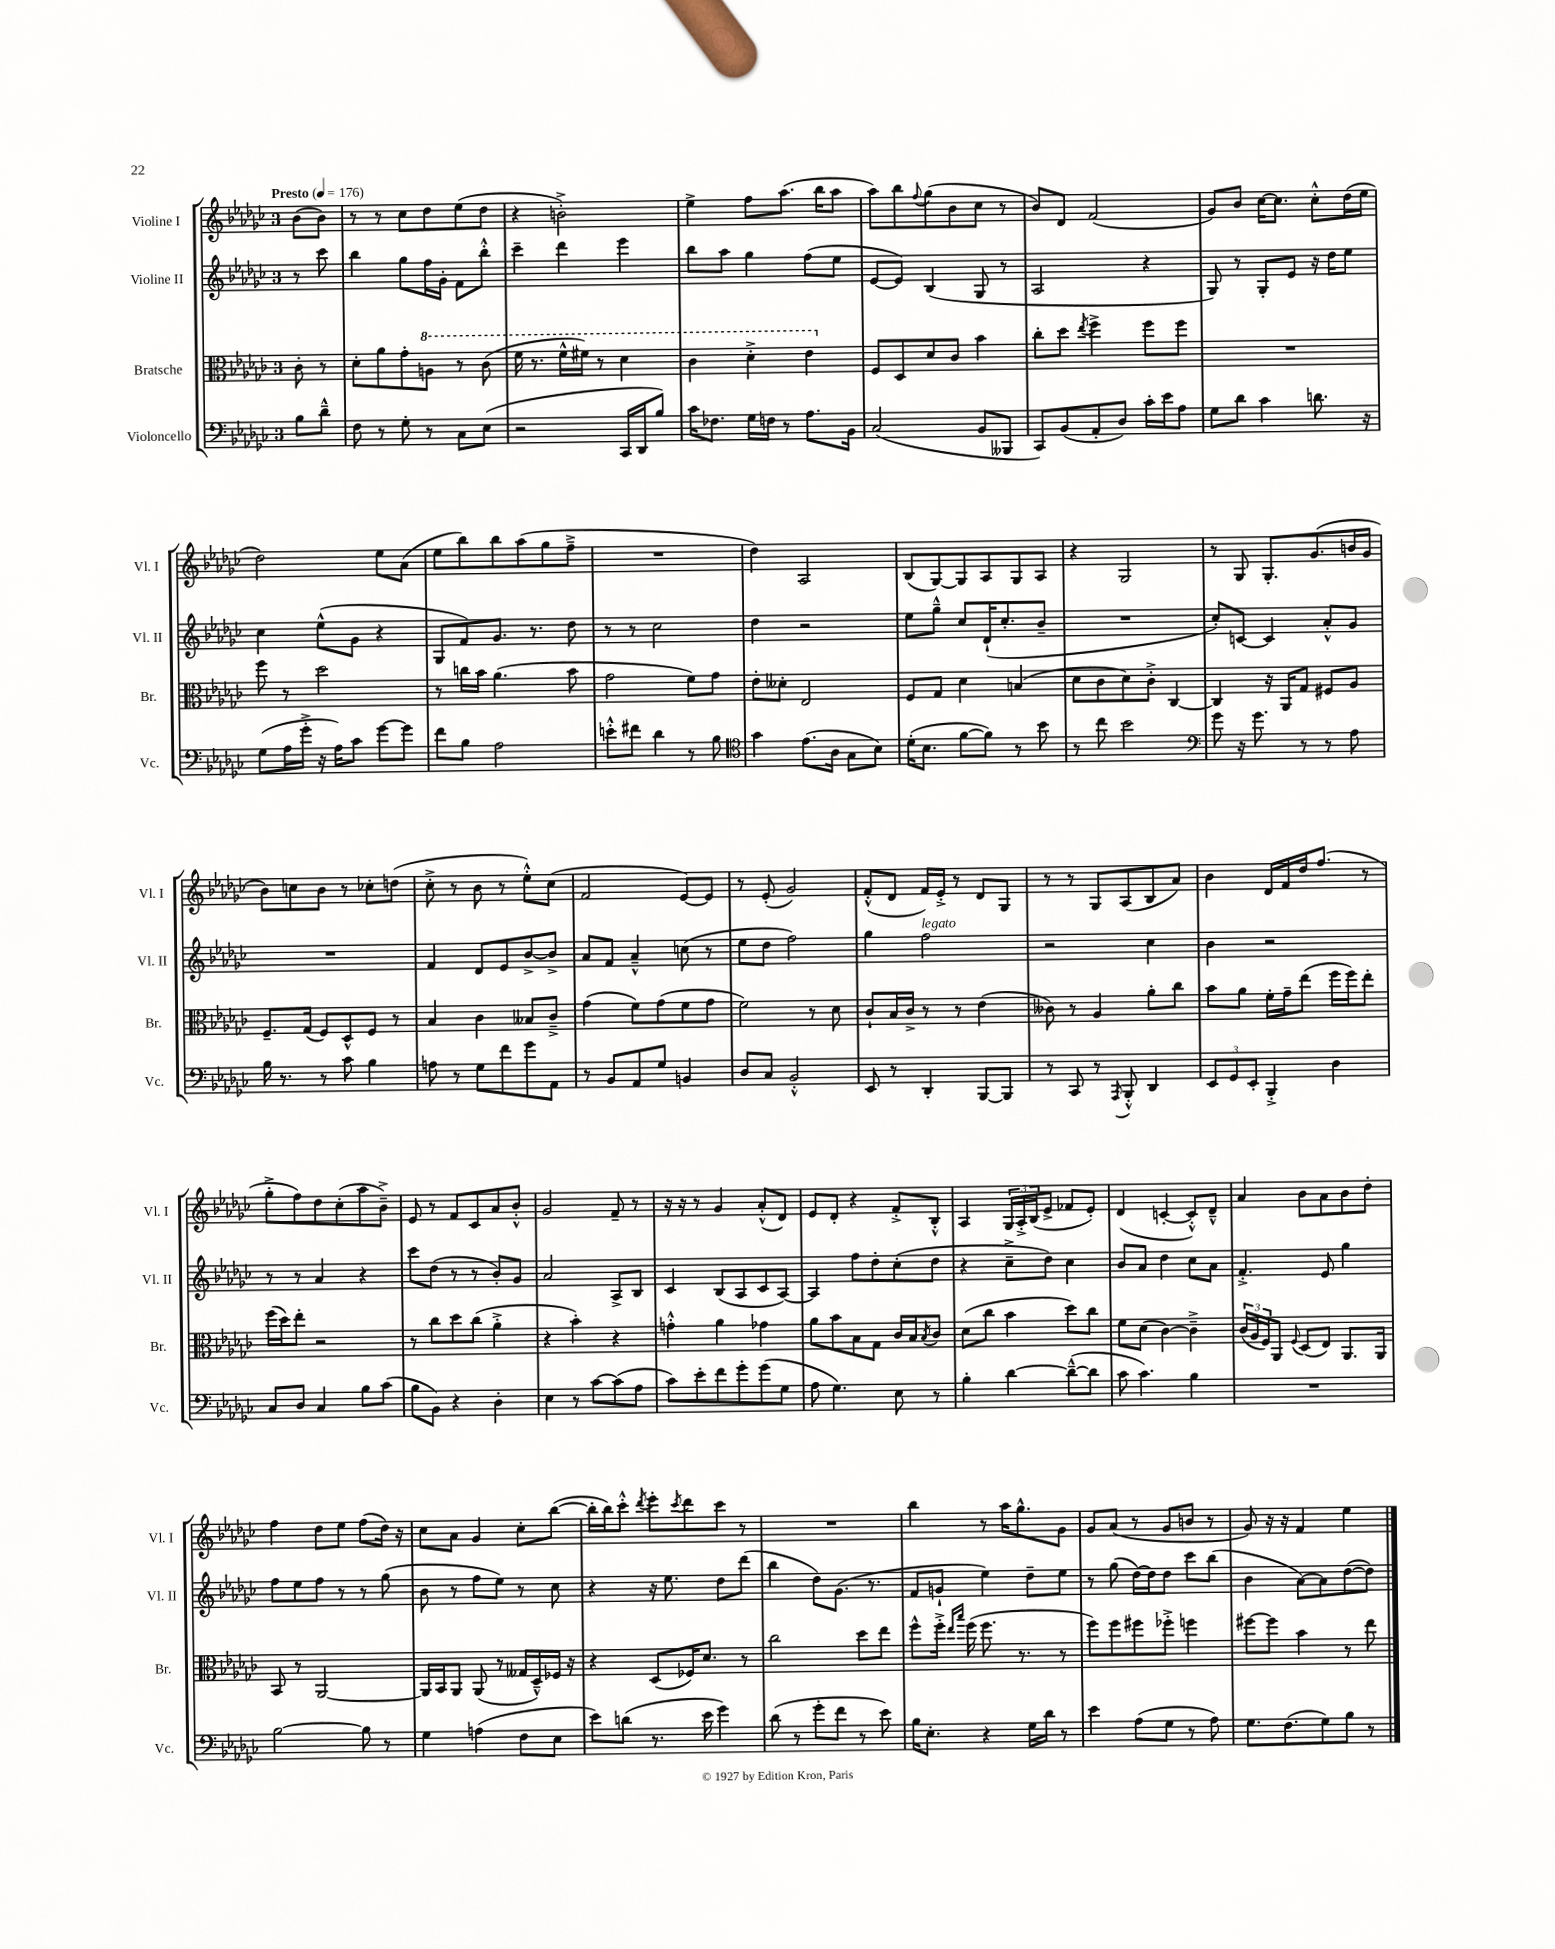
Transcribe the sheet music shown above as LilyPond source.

<<
\new StaffGroup <<
\new Staff = "s0" \with { instrumentName = "Violine I" shortInstrumentName = "Vl. I" } {
    \clef treble \key ges \major \once \override Staff.TimeSignature.style = #'single-digit \time 3/4 \partial 4 \tempo "Presto" 4 = 176
    bes'8( bes'8) |
    r8 r8 ces''8 des''8 ees''8( des''8 |
    r4 b'2-.->) |
    ees''4-> f''8 aes''8.( bes''16 aes''8 |
    aes''8) bes''8 \appoggiatura { f''8 } ges''8( bes'8 ces''8 r8 |
    bes'8) des'8 f'2( |
    ges'8) bes'8 ces''16~ ces''8. ces''8-.-^ des''16( ees''16 |
    des''2) ees''8 aes'8( |
    ees''8 bes''8) bes''8 aes''8( ges''8 f''8---> |
    R2. |
    des''4) aes2 |
    bes8( ges8~) ges8 aes8 ges8 aes8 |
    r4 ges2 |
    r8 ges8 ges8.-. ges'8.( b'16 ges'16 |
    bes'8) c''8 bes'8 r8 ces''8-. d''8( |
    ces''8-.-> r8 bes'8 r8 ees''8-.-^) ces''8( |
    f'2 ees'8~) ees'8 |
    r8 ees'8-.( ges'2) |
    f'8-.-^( des'8 f'16) ees'16-.-> r8 des'8 ges8 |
    r8 r8 ges8 aes8( bes8 aes'8) |
    bes'4 des'16 f'16 des''16 f''8.( r8 |
    ges''8-.-> f''8) des''8 ces''8-.( aes''8 bes'8--->) |
    ees'8 r8 f'8 ces'8 aes'8 bes'8-.-^ |
    ges'2 f'8-- r8 |
    r16 r16 r8 ges'4 aes'8-.-^( des'8) |
    ees'8 des'8-. r4 f'8-.-> bes8-.-^ |
    aes4 \tuplet 3/2 { ges16 aes16-.-> bes16( } ees'8-> fes'8 ees'8-.) |
    des'4( c'4~-. c'8-.-^) des'8---^ |
    aes'4 bes'8 aes'8 bes'8 des''8-. |
    f''4 des''8 ees''8 f''8( des''16) r16 |
    ces''8 aes'8 ges'4 ces''8-. bes''8~( |
    bes''16-. bes''16) ces'''8-.-^ \acciaccatura { des'''8 } ees'''8-. \acciaccatura { ces'''8 } des'''8 ces'''8 r8 |
    R2. |
    bes''4 r8 aes''16 ges''8.-^ ges'8 |
    ges'8 aes'8( r8 ges'8 b'8 r8 |
    ges'8) r16 r16 f'4 ees''4 \bar "|." |
}
\new Staff = "s1" \with { instrumentName = "Violine II" shortInstrumentName = "Vl. II" } {
    \clef treble \key ges \major \once \override Staff.TimeSignature.style = #'single-digit \time 3/4 \partial 4
    r8 ces'''8 |
    bes''4 ges''8 f''16 ges'16-. f'8 bes''8-.-^ |
    ces'''4-- des'''4 ees'''4 |
    bes''8 aes''8 ges''4 f''8( ees''8 |
    ees'8~ ees'8) bes4( ges8 r8 |
    aes2 r4 |
    ges8) r8 ges8-. ees'8 r16 des''16 ees''8 |
    ces''4 ees''8-^( ges'8 r4 |
    ges8 f'8) ges'8. r8. des''8 |
    r8 r8 ces''2 |
    des''4 r2 |
    ees''8 ges''8---^ ces''8 des'16-!( ces''8.-. bes'8-- |
    R2. |
    ces''8-.) c'8~ c'4 aes'8-.-^ ges'8 |
    R2. |
    f'4 des'8 ees'8 bes'8~-> bes'8-> |
    aes'8 f'8 aes'4---^ c''8( r8 |
    ees''8 des''8 f''2) |
    ges''4 f''2^\markup { \italic "legato" } |
    r2 ces''4 |
    bes'4 r2 |
    r8 r8 aes'4 r4 |
    ces'''8 des''8( r8 r8 bes'8-.) ges'8 |
    aes'2 aes8-> bes8 |
    ces'4 bes8( aes8 ces'8 aes8~) |
    aes4 f''8 des''8-. ces''8-.( des''8 |
    r4 ces''8---> des''8) ces''4 |
    bes'8 aes'8 des''4 ces''8 aes'8 |
    f'4.-.-> ees'8 ges''4 |
    f''8 ees''8 f''8 r8 r8 ges''8( |
    bes'8 r8 f''8 ees''8) r8 ces''8 |
    r4 r16 ees''8. des''8 des'''8( |
    bes''4 des''8) ges'8.( r8. |
    f'8 g'8-! ees''4) des''8-- ees''8 |
    r8 ges''8( des''16~) des''16 des''8 ces'''8 bes''8( |
    bes'4 aes'8~) aes'8 des''8~( des''8) \bar "|." |
}
\new Staff = "s2" \with { instrumentName = "Bratsche" shortInstrumentName = "Br." } {
    \clef alto \key ges \major \once \override Staff.TimeSignature.style = #'single-digit \time 3/4 \partial 4
    ces'8-. r8 |
    des'8-. aes'8 ges'8-. \ottava #1 a'8 r8 ces''8( |
    f''16 r8. f''16-^ fis''16) r8 des''4 |
    ces''4 des''4-.-> ees''4 \ottava #0 |
    f8 des8 des'8 ces'8 bes'4 |
    ces''8-. des''8 \acciaccatura { ees''8 } f''4-> f''8 f''8 |
    R2. |
    f''8 r8 des''2 |
    r8 c''16 bes'16 aes'4.( bes'8 |
    ges'2 f'8) ges'8 |
    ees'8-. deses'8-. ees2 |
    f8 ges8 des'4 b4( |
    des'8 ces'8 des'8) ces'8-.-> ces4~ |
    ces4 r16 aes,16 ges8 fis8 aes8 |
    f8.-- ges16( f8) des8-^ f8 r8 |
    bes4 ces'4 beses8 ces'8---> |
    ges'4( f'8) ges'8( f'8 ges'8 |
    f'2) r8 des'8 |
    ces'8-! bes16 ces'16-> r8 r8 ees'4( |
    ceses'8) r8 aes4 aes'8-. ces''8 |
    bes'8 aes'8 f'16-. ges'16-- ees''8( f''16 f''16) ees''8-. |
    f''16( des''16) ees''8-. r2 |
    r8 ces''8 des''8 ces''8( aes'4-.-> |
    r4 bes'4-.) r4 |
    g'4-.-^ aes'4 ges'4 |
    aes'8 bes'8 bes8 ges8 ces'16 bes16 \acciaccatura { bes8 } ces'8 |
    des'8( ces''8 bes'4 des''8) ces''8 |
    f'8 des'8( ces'4~) ces'4---> |
    \tuplet 3/2 { ces'16( aes16 f16) } aes,8 \appoggiatura { f8 } des8( ees8) aes,8. aes,16 |
    bes,8 r8 aes,2~ |
    aes,16 bes,16 aes,8 aes,8( r8 geses16 des16---^) fes16 r16 |
    r4 des8( fes16) des'8. r8 |
    ces''2 des''8 ees''8 |
    f''8-^ f''16-.-> \grace { ees''16 bes''16 } f''16( f''8. r8. r8 |
    f''8) f''8 fis''8 fes''8-.-> f''4 |
    fis''8~ fis''8 bes'4 r8 ees''8 \bar "|." |
}
\new Staff = "s3" \with { instrumentName = "Violoncello" shortInstrumentName = "Vc." } {
    \clef bass \key ges \major \once \override Staff.TimeSignature.style = #'single-digit \time 3/4 \partial 4
    bes8 des'8---^ |
    f8 r8 ges8-. r8 ces8 ees8( |
    r2 ces,16 des,16 bes8) |
    ces'16 fes8. ges16 f16 r8 aes8. bes,16 |
    ces2( bes,8 beses,,8 |
    ces,8) bes,8( aes,8-. des8) ces'16-. ees'16 aes8 |
    ges8 des'8 ces'4 d'8. r16 |
    ges8( aes16 ges'16-.-> r16 aes16) ces'8 ges'8~ ges'8 |
    f'8 bes8 aes2 |
    e'8-.-^ fis'8 des'4 r8 bes8 |
    \clef tenor ges'4 ees'8.( aes16 ges8 bes8) |
    des'16-.( bes8. f'8~ f'8) r8 bes'8 |
    r8 ces''8 bes'2 |
    \clef bass ges'8 r16 ges'8. r8 r8 aes8 |
    bes16 r8. r8 ces'8 bes4 |
    a8 r8 ges8 f'8 ges'8 aes,8 |
    r8 bes,8 aes,8 ges8 b,4 |
    des8 ces8 bes,2-.-^ |
    ees,8 r8 des,4-. bes,,8~ bes,,8 |
    r8 ces,8 r8 \acciaccatura { aes,,8 } bes,,8-.-^ des,4 |
    \tuplet 3/2 { ees,8 ges,8 ees,8-. } bes,,4-.-> des4 |
    ces8 des8 ces4 bes8 ces'8( |
    bes8 bes,8) r4 des4-. |
    ees4 r8 ces'8~ ces'8( aes8 |
    ces'8) ees'8-. f'8 ges'8-. ges'8( ges8 |
    aes8 ges4.) ees8 r8 |
    bes4-. des'4~ des'8~---^( des'8 |
    ces'8 ces'4.) bes4 |
    R2. |
    bes2~ bes8 r8 |
    ges4 a4( f8 ees8 |
    ees'8) d'8( r8. ees'16 ges'4) |
    des'8( r8 ges'8-. f'8 r8 ees'8) |
    bes16 ees8.-. r4 ges16 des'16 r8 |
    ees'4 aes8( ges8 r8 aes8) |
    ges8. f8.( ges8) bes8 r8 \bar "|." |
}
>>
>>
\layout { \context { \Score \remove "Bar_number_engraver" } }
